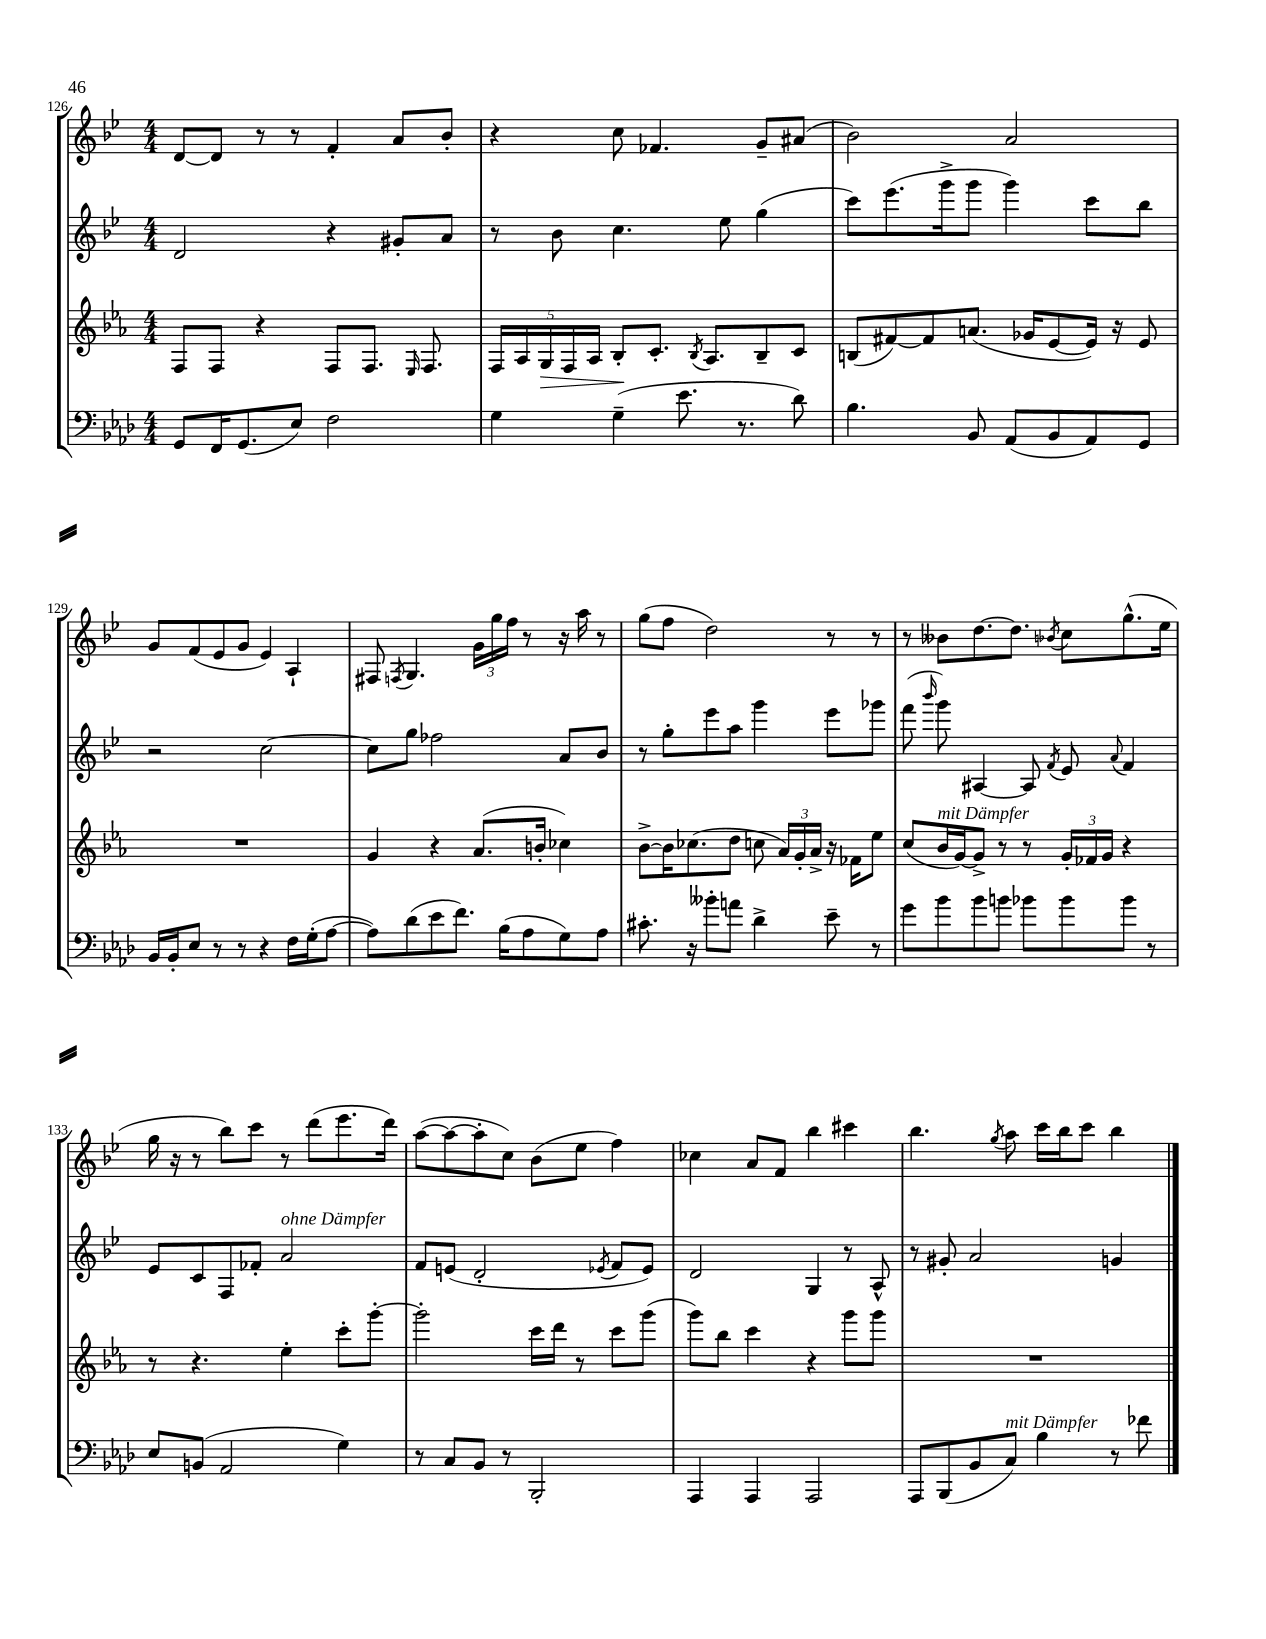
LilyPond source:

<<
\new StaffGroup <<
\new Staff = "s0" {
    \clef treble \key bes \major \numericTimeSignature \time 4/4
    \autoBeamOff d'8[~ d'8] r8 r8 f'4-. a'8[ bes'8]-. |
    r4 c''8 fes'4. g'8[-- ais'8]( |
    bes'2) a'2 |
    g'8[ f'8( ees'8 g'8] ees'4) a4-! |
    fis8 \acciaccatura { f8 } g4. \tuplet 3/2 { g'16[ g''16 f''16] } r8 r16 a''16 r8 |
    g''8[( f''8] d''2) r8 r8 |
    r8 beses'8[ d''8.~ d''8.] \acciaccatura { bes'8 } c''8[ g''8.-^( ees''16] |
    g''16 r16 r8 bes''8[) c'''8] r8 d'''8[( ees'''8. d'''16]) |
    a''8[~( a''8~ a''8-. c''8]) bes'8[( ees''8] f''4) |
    ces''4 a'8[ f'8] bes''4 cis'''4 |
    bes''4. \acciaccatura { g''8 } a''8 c'''16[ bes''16 c'''8] bes''4 \bar "|." |
}
\new Staff = "s1" {
    \clef treble \key bes \major \numericTimeSignature \time 4/4
    \autoBeamOff d'2 r4 gis'8[-. a'8] |
    r8 bes'8 c''4. ees''8 g''4( |
    c'''8[) ees'''8.( g'''16-> g'''8] g'''4) c'''8[ bes''8] |
    r2 c''2~ |
    c''8[ g''8] fes''2 a'8[ bes'8] |
    r8 g''8[-. ees'''8 a''8] g'''4 ees'''8[ ges'''8] |
    f'''8( \grace { bes'''16 } g'''8) ais4~ ais8 \acciaccatura { f'8 } ees'8 \appoggiatura { a'8 } f'4 |
    ees'8[ c'8 f8 fes'8]-. a'2^\markup { \italic "ohne Dämpfer" } |
    f'8[ e'8]( d'2-. \acciaccatura { ees'8 } f'8[ ees'8]) |
    d'2 g4 r8 a8-^ |
    r8 gis'8-. a'2 g'4 \bar "|." |
}
\new Staff = "s2" {
    \clef treble \key ees \major \numericTimeSignature \time 4/4
    \autoBeamOff f8[ f8] r4 f8[ f8.] \grace { ees16 } f8. |
    \tuplet 5/4 { f16[ aes16 g16\> f16 aes16] } bes8[-.\! c'8.]-. \acciaccatura { bes8 } aes8.[ bes8-- c'8] |
    b8[( fis'8~) fis'8 a'8.]( ges'16[ ees'8~ ees'16]) r16 ees'8 |
    R1 |
    g'4 r4 aes'8.[( b'16]-. ces''4) |
    bes'8[~-> bes'16 ces''8.( d''8] c''8 \tuplet 3/2 { aes'16[) g'16-. aes'16]-> } r16 fes'16[ ees''8] |
    c''8[( bes'16^\markup { \italic "mit Dämpfer" } g'16~) g'8]-> r8 r8 \tuplet 3/2 { g'16[-. fes'16 g'16] } r4 |
    r8 r4. ees''4-. c'''8[-. g'''8]~-. |
    g'''2-. c'''16[ d'''16] r8 c'''8[ g'''8]( |
    g'''8[) bes''8] c'''4 r4 g'''8[ g'''8] |
    R1 \bar "|." |
}
\new Staff = "s3" {
    \clef bass \key aes \major \numericTimeSignature \time 4/4
    \autoBeamOff g,8[ f,16 g,8.( ees8]) f2 |
    g4 g4--( ees'8. r8. des'8) |
    bes4. bes,8 aes,8[( bes,8 aes,8) g,8] |
    bes,16[ bes,16-. ees8] r8 r8 r4 f16[ g16-.( aes8]~ |
    aes8[) des'8( ees'8 f'8.]) bes16[( aes8 g8) aes8] |
    cis'8.-. r16 beses'8[-. a'8] des'4-> ees'8-- r8 |
    g'8[ bes'8 bes'8 b'8] bes'8[ bes'8 bes'8] r8 |
    ees8[ b,8]( aes,2 g4) |
    r8 c8[ bes,8] r8 bes,,2-. |
    aes,,4 aes,,4 aes,,2 |
    aes,,8[ bes,,8( bes,8 c8]^\markup { \italic "mit Dämpfer" }) bes4 r8 fes'8 \bar "|." |
}
>>
>>
\layout { \context { \Score currentBarNumber = #126 } }
